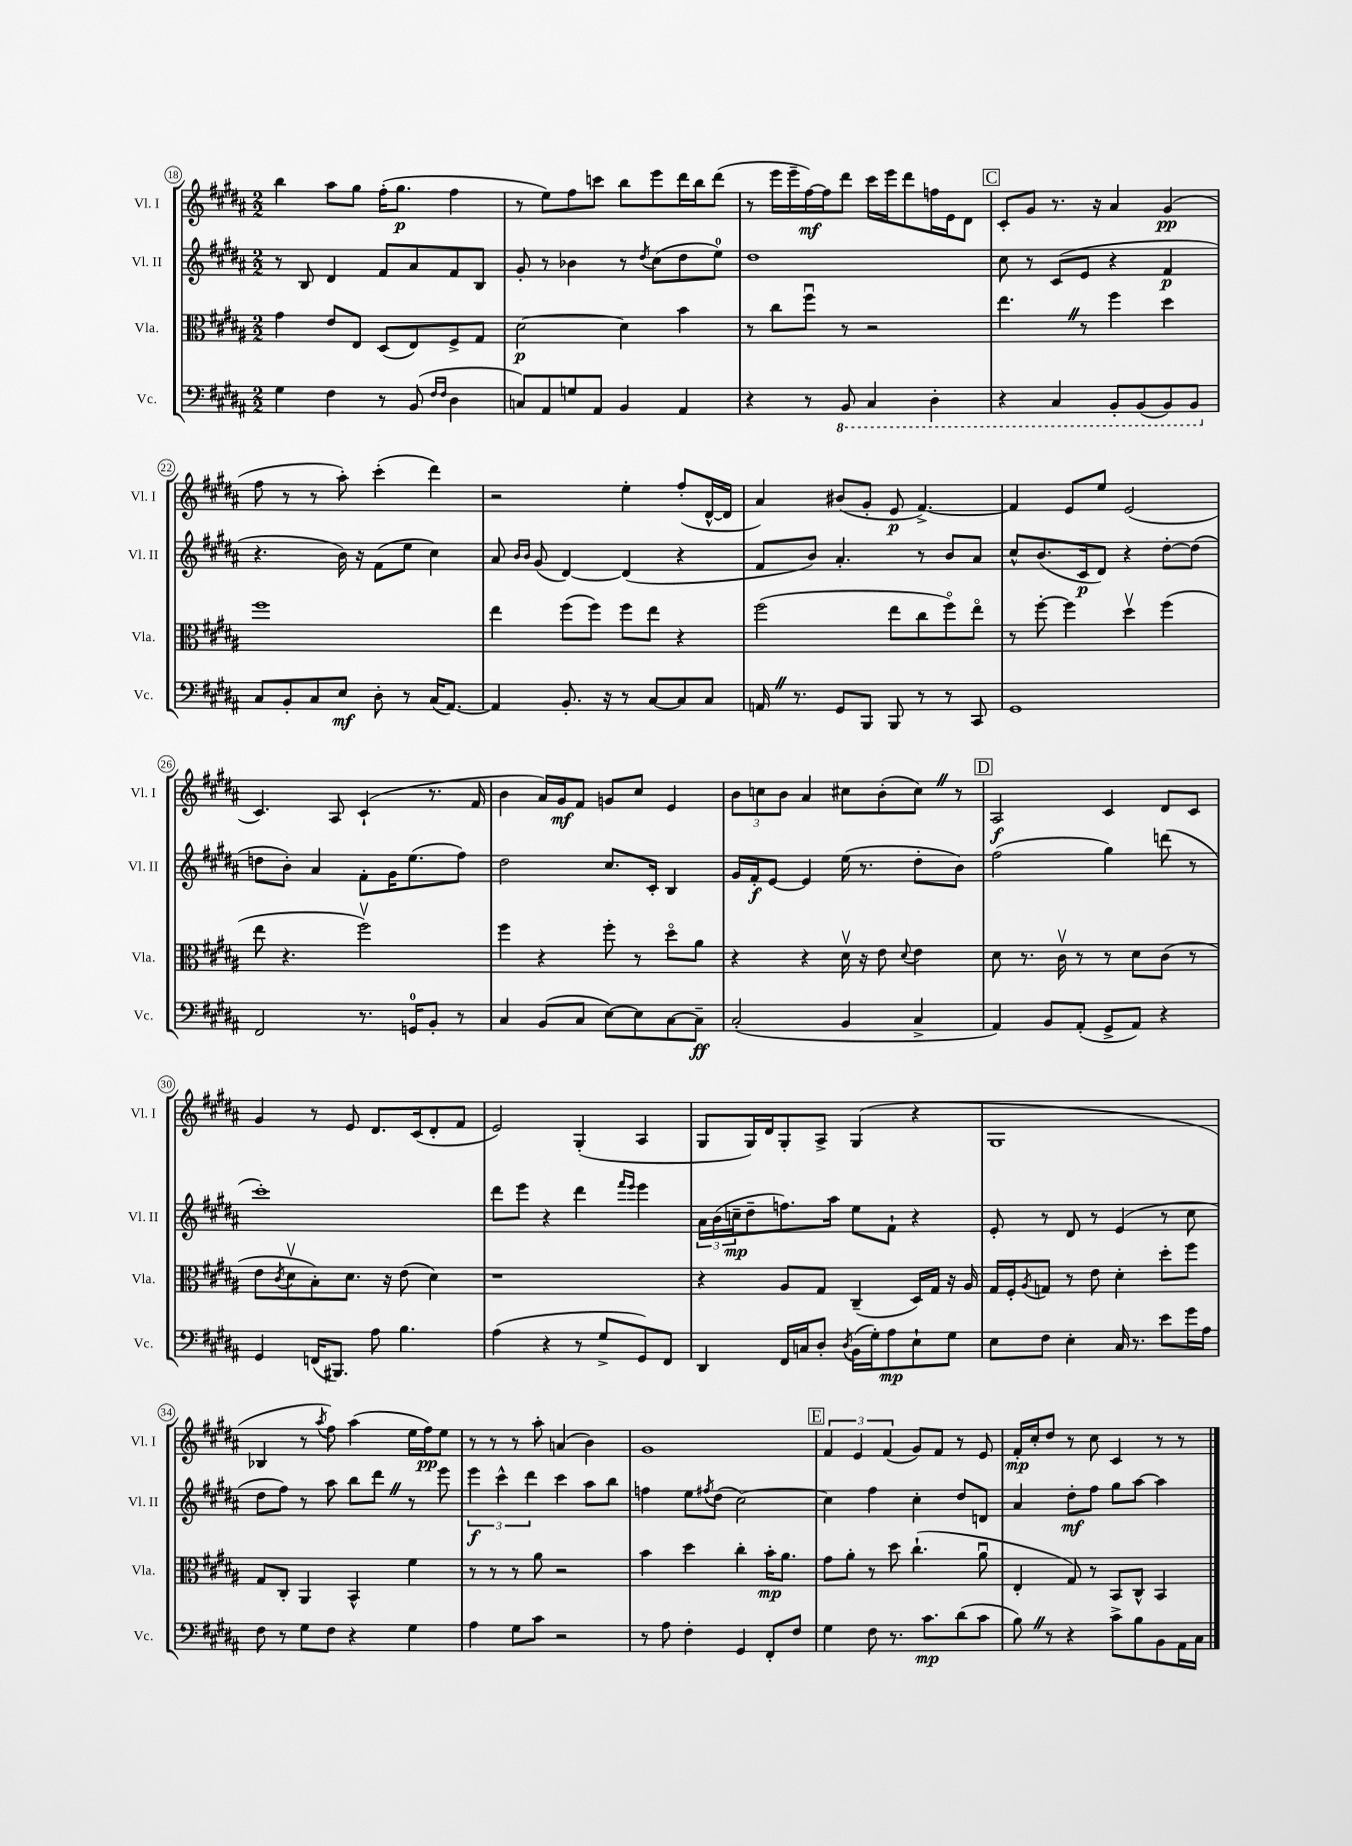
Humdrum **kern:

**kern	**kern	**kern	**kern
*staff4	*staff3	*staff2	*staff1
*clefF4	*clefC3	*clefG2	*clefG2
*k[f#c#g#d#a#]	*k[f#c#g#d#a#]	*k[f#c#g#d#a#]	*k[f#c#g#d#a#]
*M2/2	*M2/2	*M2/2	*M2/2
4G#	4g#	8r	4bb
.	.	8B	.
4F#	8e	4d#	8aa#
.	8E	.	8gg#
8r	(8D#	8f#	(16ff#'
.	.	.	8.gg#
(8BB	8E)	8a#	.
16qqF#	.	.	.
16qqF#	.	.	.
4D#	8F#^	8f#	4ff#
.	8G#	8B	.
=	=	=	=
8C)	[2d#	8g#'	8r
8AA#	.	8r	8ee)
8G	.	4b-	8ff#
8AA#	.	.	8ccc
4BB	4d#]	8r	8bb
.	.	8qdd#	.
.	.	(8cc#	8eee
4AA#	4b	8dd#	16ddd#
.	.	.	16bb
.	.	8ee)	(8ddd#
=	=	=	=
4r	8r	1dd#	8r
.	8cc#	.	16eee
.	.	.	16eee~
8r	8ff#u	.	[16ff#)
.	.	.	16ff#]
8BBB	8r	.	8ddd#
4CC#	2r	.	16ccc#
.	.	.	16eee
.	.	.	8ddd#
4DD#'	.	.	16ff
.	.	.	16e
.	.	.	8d#
=	=	=	=
4r	4.ee	8cc#	8c#'
.	.	8r	8g#
4CC#	.	(8c#	8.r
.	8r	8e	.
.	.	.	16r
8BBB'	4ff#	4r	4a#
(8BBB	.	.	.
8BBB)	4dd#	4f#	(4g#
8BBB	.	.	.
=	=	=	=
8C#	1ff#	4.r	8ff#
8BB'	.	.	8r
8C#	.	.	8r
8E	.	16b)	8aa#')
.	.	16r	.
8D#'	.	(8f#	(4ccc#'
8r	.	8ee	.
(16C#	.	4cc#)	4ddd#)
[8.AA#)	.	.	.
=	=	=	=
4AA#]	4ee	8a#	2r
.	.	16qqb	.
.	.	16qqb	.
.	.	(8g#	.
8.BB'	(8ff#	[4d#)	.
.	8ff#)	.	.
16r	.	.	.
8r	8ff#	(4d#]	4ee'
[8C#	8ee	.	.
8C#]	4r	4r	(8ff#'
8C#	.	.	[16d#^^
.	.	.	16d#]
=	=	=	=
16AA	(2ff#	8f#	4a#)
8.r	.	.	.
.	.	8b)	.
8GG#	.	4.a#'	(8b#
8BBB	.	.	8g#'
8BBB	8ee	.	8e
8r	8cc#	8r	[4.f#^)
8r	8ff#o)	8b	.
8CC#	8eeo	8a#	.
=	=	=	=
1GG#	8r	8cc#^^	4f#]
.	[8ff#'	(8.b	.
.	4ff#]	.	8e
.	.	16c#	.
.	.	8d#)	8ee
.	4dd#v	4r	(2e
.	(4ff#	[8dd#'	.
.	.	(8dd#]	.
=	=	=	=
2FF#	8ee	8dd	4.c#)
.	4.r	8b')	.
.	.	4a#	.
.	.	.	8A#
8.r	2ff#v)	8f#'	(4c#`
.	.	16g#	.
16GG	.	(8.ee	.
8BB'	.	.	8.r
8r	.	8ff#)	.
.	.	.	16f#
=	=	=	=
4C#	4ff#	2dd#	4b
(8BB	4r	.	16a#)
.	.	.	16g#
8C#	.	.	8f#
[8E)	8ff#'	8.cc#	8g
8E]	8r	.	8cc#
.	.	16c#'	.
[8C#	8dd#o	4B	4e
8C#~]	8a#	.	.
=	=	=	=
(2C#'	4r	16g#	12b
.	.	16f#'	.
.	.	.	12cc
.	.	[8e	.
.	.	.	12b
.	4r	4e]	4a#
4BB	16d#v	(16ee	8cc#
.	16r	8.r	.
.	8e	.	(8b'
.	8qqd#	.	.
4C#^	4e	8dd#'	8cc#)
.	.	8b)	8r
=	=	=	=
4AA#)	8d#	(2ff#	2A#
.	8.r	.	.
8BB	.	.	.
.	16c#v	.	.
(8AA#'	8r	.	.
8GG#^	8r	4gg#)	4c#
8AA#)	8d#	.	.
4r	(8c#	(8ddd	8d#
.	8r	8r	8c#
=	=	=	=
4GG#	8e	1ccc#')	4g#
.	8qc#	.	.
.	8d#v	.	.
(16FF	8B')	.	8r
8.BBB#)	.	.	.
.	8.d#	.	8e
8A#	.	.	8.d#
.	16r	.	.
4.B	(8e	.	.
.	.	.	(16c#
.	4d#)	.	8d#'
.	.	.	8f#
=	=	=	=
(4A#	1r	8ddd#	2e)
.	.	8eee	.
4r	.	4r	.
8r	.	4ddd#	(4G#'
8G#^	.	.	.
.	.	16qqfff#	.
.	.	16qqeee	.
8GG#)	.	4eee	4A#
8FF#	.	.	.
=	=	=	=
4DD#	4r	24a#	8G#
.	.	(24b	.
.	.	24cc~	.
.	.	8dd#~	16G#)
.	.	.	16d#
16FF#	8A#	8.ff)	8G#'
16C	.	.	.
8D#'	8G#	.	8A#^
.	.	16aa#	.
8qD#	.	.	.
(16BB	(4C#~	8ee	(4G#
16G#')	.	.	.
8A#	.	8f#`	.
8E`	16D#)	4r	4r
.	16G#	.	.
8G#	16r	.	.
.	16A#	.	.
=	=	=	=
8E	16G#	8e'	1G#
.	16F#'	.	.
.	8qA#	.	.
8F#	8G	8r	.
4E'	8r	8d#	.
.	8e	8r	.
16C#	4d#'	(4e	.
8.r	.	.	.
8e	8dd#'	8r	.
16g#	8ff#	8cc#	.
16A#	.	.	.
=	=	=	=
8F#	8G#	8dd#	4B-
8r	8C#'	8ff#)	.
8G#	4AA#	8r	8r
.	.	.	8qaa#
8F#	.	8aa#	8ff#)
4r	4BB^^	8bb	(4aa#
.	.	8ddd#	.
4G#	4f#	8r	16ee
.	.	.	16ff#)
.	.	8eee	8ee
=	=	=	=
4A#	8r	6eee	8r
.	8r	.	8r
.	.	6ccc#^^	.
8G#	8r	.	8r
.	.	6ddd#	.
8c#	8a#	.	8aa#'
2r	2r	4ccc#	(4a
.	.	8aa#	4b)
.	.	8bb	.
=	=	=	=
8r	4b	4ff	1g#
8A#	.	.	.
4F#'	4dd#	8ee	.
.	.	8qff#	.
.	.	(8dd#	.
4GG#	4cc#'	[2cc#)	.
8FF#'	16b'	.	.
.	8.a#	.	.
8F#	.	.	.
=	=	=	=
4G#	8g#	4cc#]	6f#
.	8a#'	.	.
.	.	.	6e
8F#	8r	4ff#	.
.	.	.	(6f#
8.r	8dd#	.	.
.	(4.cc#`	4cc#'	8g#)
8.c#	.	.	.
.	.	.	8f#
(8d#	.	8dd#	8r
8c#	8a#u	8d	8e
=	=	=	=
8B)	4E'	4a#	16f#'
.	.	.	16cc#'
8r	.	.	8dd#
4r	8G#)	8dd#'	8r
.	8r	8ff#	8cc#
8c#^	8BB	8gg#	4c#
8B	8C#^^	[8aa#	.
8BB	4BB	4aa#]	8r
16AA#	.	.	8r
16C#	.	.	.
==	==	==	==
*-	*-	*-	*-
